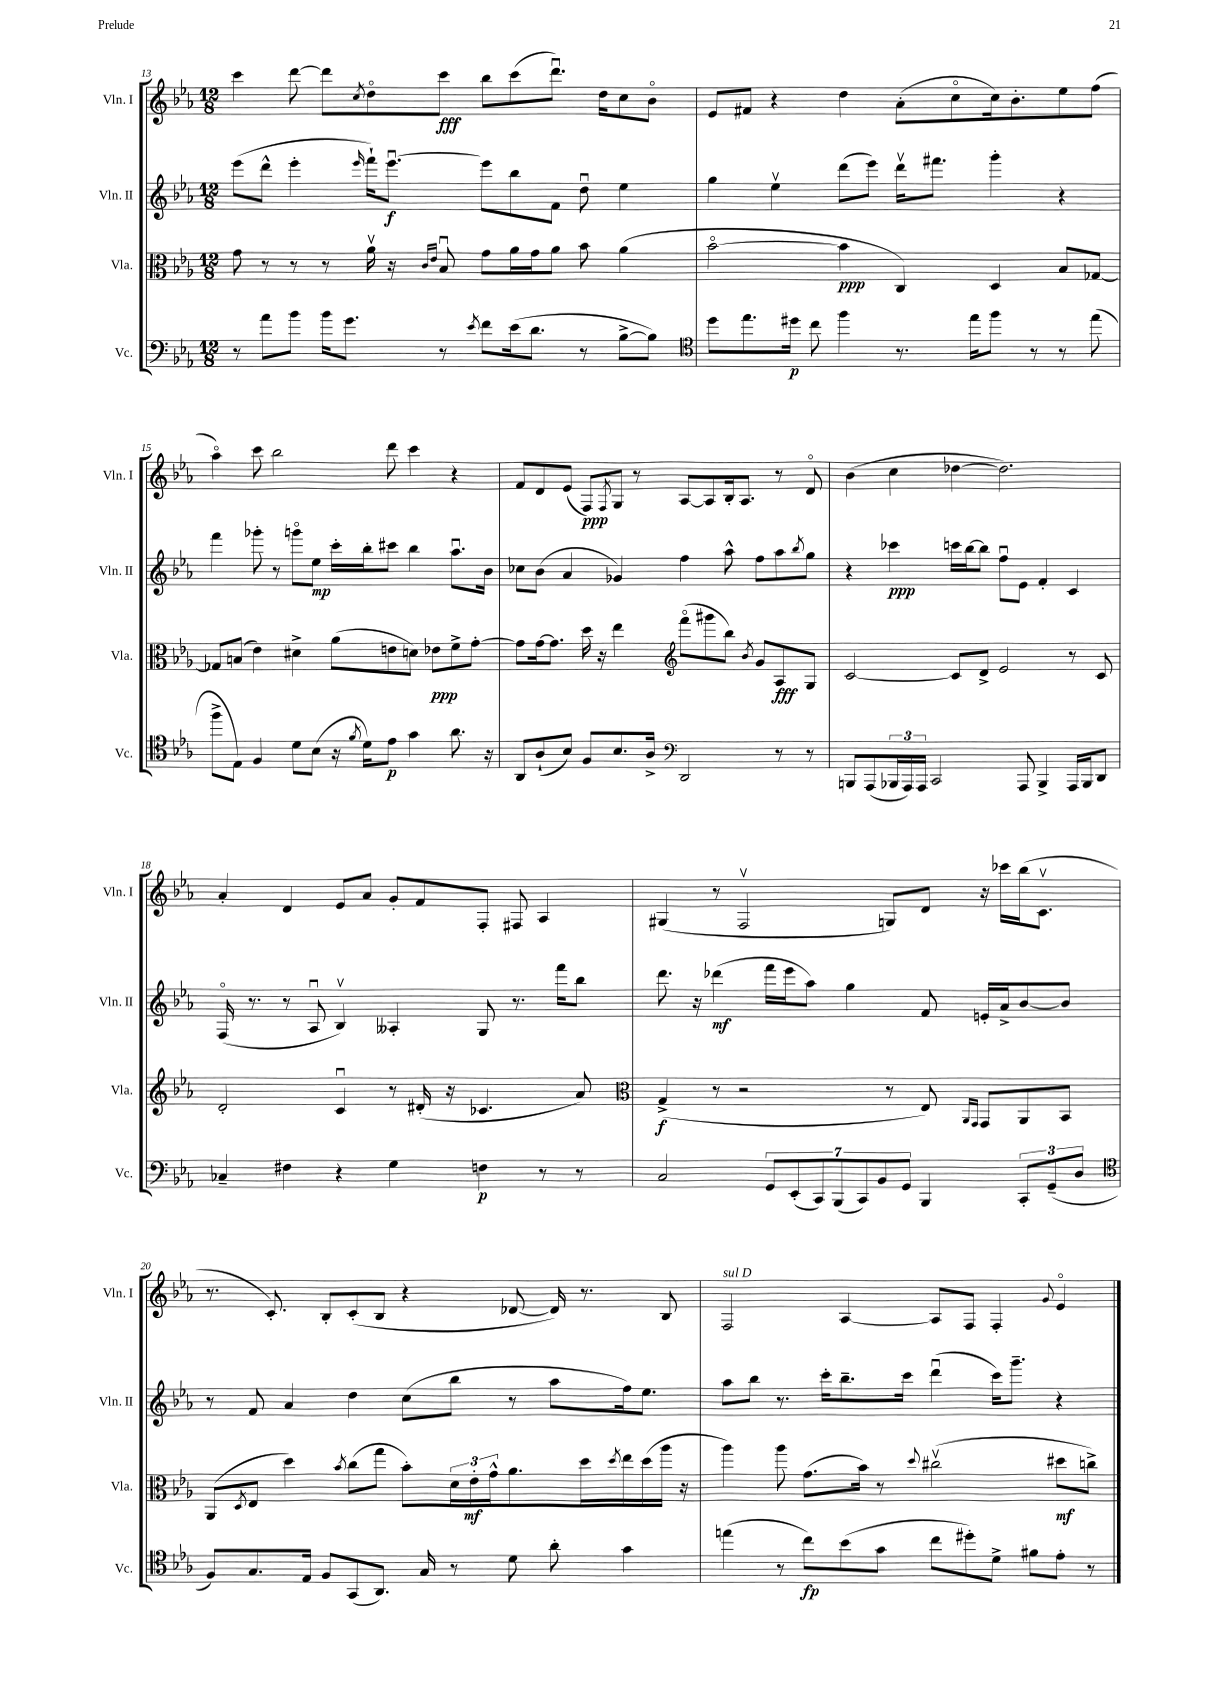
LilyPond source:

<<
\new StaffGroup <<
\new Staff = "s0" \with { instrumentName = "Vln. I" shortInstrumentName = "Vln. I" } {
    \clef treble \key ees \major \numericTimeSignature \time 12/8
    c'''4 d'''8~ d'''8 \acciaccatura { c''8 } d''8\flageolet c'''8\fff bes''8 c'''8( d'''8.\downbow) d''16 c''8 bes'8\flageolet |
    ees'8 fis'8 r4 d''4 aes'8-.( c''8\flageolet c''16) bes'8.-. ees''8 f''8( |
    aes''4\flageolet) c'''8 bes''2 d'''8 c'''4 r4 |
    f'8 d'8 ees'8( f8\ppp) \acciaccatura { f8 } g8 r8 aes8~ aes8 bes16-. aes8. r8 d'8\flageolet |
    bes'4( c''4 des''4~ des''2.) |
    aes'4-. d'4 ees'8 aes'8 g'8-. f'8 f8-. fis8 aes4 |
    gis4( r8 f2\upbow g8) d'8 r16 ces'''16 bes''16( c'8.\upbow |
    r8. c'8.-.) bes8-. c'8-.( bes8 r4 des'8~ des'16) r8. bes8 |
    f2^\markup { \italic "sul D" } aes4~ aes8 f8 f4-. \appoggiatura { g'8 } ees'4\flageolet \bar "|." |
}
\new Staff = "s1" \with { instrumentName = "Vln. II" shortInstrumentName = "Vln. II" } {
    \clef treble \key ees \major \numericTimeSignature \time 12/8
    ees'''8( d'''8-^ ees'''4-. \grace { ees'''16 } f'''16-!) ees'''8.~\downbow\f ees'''8 bes''8 f'8 d''8\downbow ees''4 |
    g''4 ees''4\upbow d'''8( ees'''8) d'''16\upbow fis'''8. g'''4-. r4 |
    f'''4 ges'''8-. r8 g'''8\flageolet ees''8\mp c'''16-. bes''16-. cis'''8 bes''4 aes''8.\downbow bes'16 |
    ces''8 bes'8( aes'4 ges'4) f''4 aes''8-^ f''8 aes''8 \acciaccatura { bes''8 } g''8 |
    r4 ces'''4\ppp c'''16 bes''16~ bes''8 f''8\downbow ees'8 f'4-. c'4 |
    f16\flageolet( r8. r8 aes8\downbow bes4\upbow) aeses4-. g8 r8. f'''16 bes''8 |
    d'''8. r16 des'''4\mf( f'''16 ees'''16 aes''8) g''4 f'8 e'16-. aes'16-> bes'8~ bes'8 |
    r8 f'8 aes'4 d''4 c''8( bes''8 r8 aes''8 f''16) ees''8. |
    aes''8 bes''8 r8. c'''16-. bes''8.-- c'''16 d'''4\downbow( c'''16) g'''8.-- r4 \bar "|." |
}
\new Staff = "s2" \with { instrumentName = "Vla." shortInstrumentName = "Vla." } {
    \clef alto \key ees \major \numericTimeSignature \time 12/8
    g'8 r8 r8 r8 aes'16\upbow r16 \grace { c'16 ees'16 } bes8\downbow g'8 aes'16 g'16 aes'8 bes'8 aes'4( |
    bes'2~\flageolet bes'4\ppp c4) d4 bes8 ges8~ |
    ges8 b8( ees'4) dis'4-> aes'8( e'8 d'8) ees'8\ppp f'8-> g'8~-. |
    g'8 g'16~ g'8. d''16 r16 ees''4 \clef treble f'''8\flageolet( gis'''8 bes''8) \acciaccatura { bes'8 } g'8 aes8\fff g8 |
    c'2~ c'8 d'8-> ees'2 r8 c'8 |
    d'2-. c'4\downbow r8 dis'16-.( r16 ces'4. aes'8) |
    \clef alto g4->\f( r8 r2 r8 ees8) \grace { aes,16 g,16 } g,8 aes,8 bes,8 |
    aes,8( \acciaccatura { d8 } ees8 d''4) \acciaccatura { bes'8 } c''8( g''8 bes'8-.) \tuplet 3/2 { d'16 ees'16-.\mf g'16-^ } aes'8. d''16 \acciaccatura { d''8 } ees''16 d''16( aes''16 r16 |
    aes''4) aes''8 g'8.( bes'16) r8 \appoggiatura { d''8 } cis''2\upbow( dis''8\mf c''8->) \bar "|." |
}
\new Staff = "s3" \with { instrumentName = "Vc." shortInstrumentName = "Vc." } {
    \clef bass \key ees \major \numericTimeSignature \time 12/8
    r8 aes'8 bes'8 bes'16 g'8. r8 \acciaccatura { ees'8 } f'8 ees'16( d'8. r8 bes8~-> bes8) |
    \clef tenor d''8 ees''8. dis''16\p c''8 f''4 r8. ees''16 f''8 r8 r8 ees''8( |
    f''8-> ees8) f4 d'8 bes8( r16 \acciaccatura { f'8 } d'16) ees'8\p g'4 aes'8. r16 |
    aes,8 aes8-!( bes8) f8 bes8. aes16-> \clef bass d,2 r8 r8 |
    b,,8 aes,,8( \tuplet 3/2 { bes,,16 aes,,16) aes,,16 } c,2 aes,,8 bes,,4-> aes,,16 bes,,16 d,8 |
    ces4-- fis4 r4 g4 f4\p r8 r8 |
    c2 \tuplet 7/4 { g,8 ees,8-.( c,8) bes,,8( c,8) bes,8 g,8 } bes,,4 \tuplet 3/2 { c,8-. g,8--( d8 } |
    \clef tenor f8) g8. ees16 f8 g,8( aes,8.) g16 r8 d'8 aes'8-. g'4 |
    e''4( r8 c''8\fp) bes'8( g'8 c''8 dis''8-.) d'8-> fis'8 ees'8-. r8 \bar "|." |
}
>>
>>
\layout { \context { \Score currentBarNumber = #13 } }
